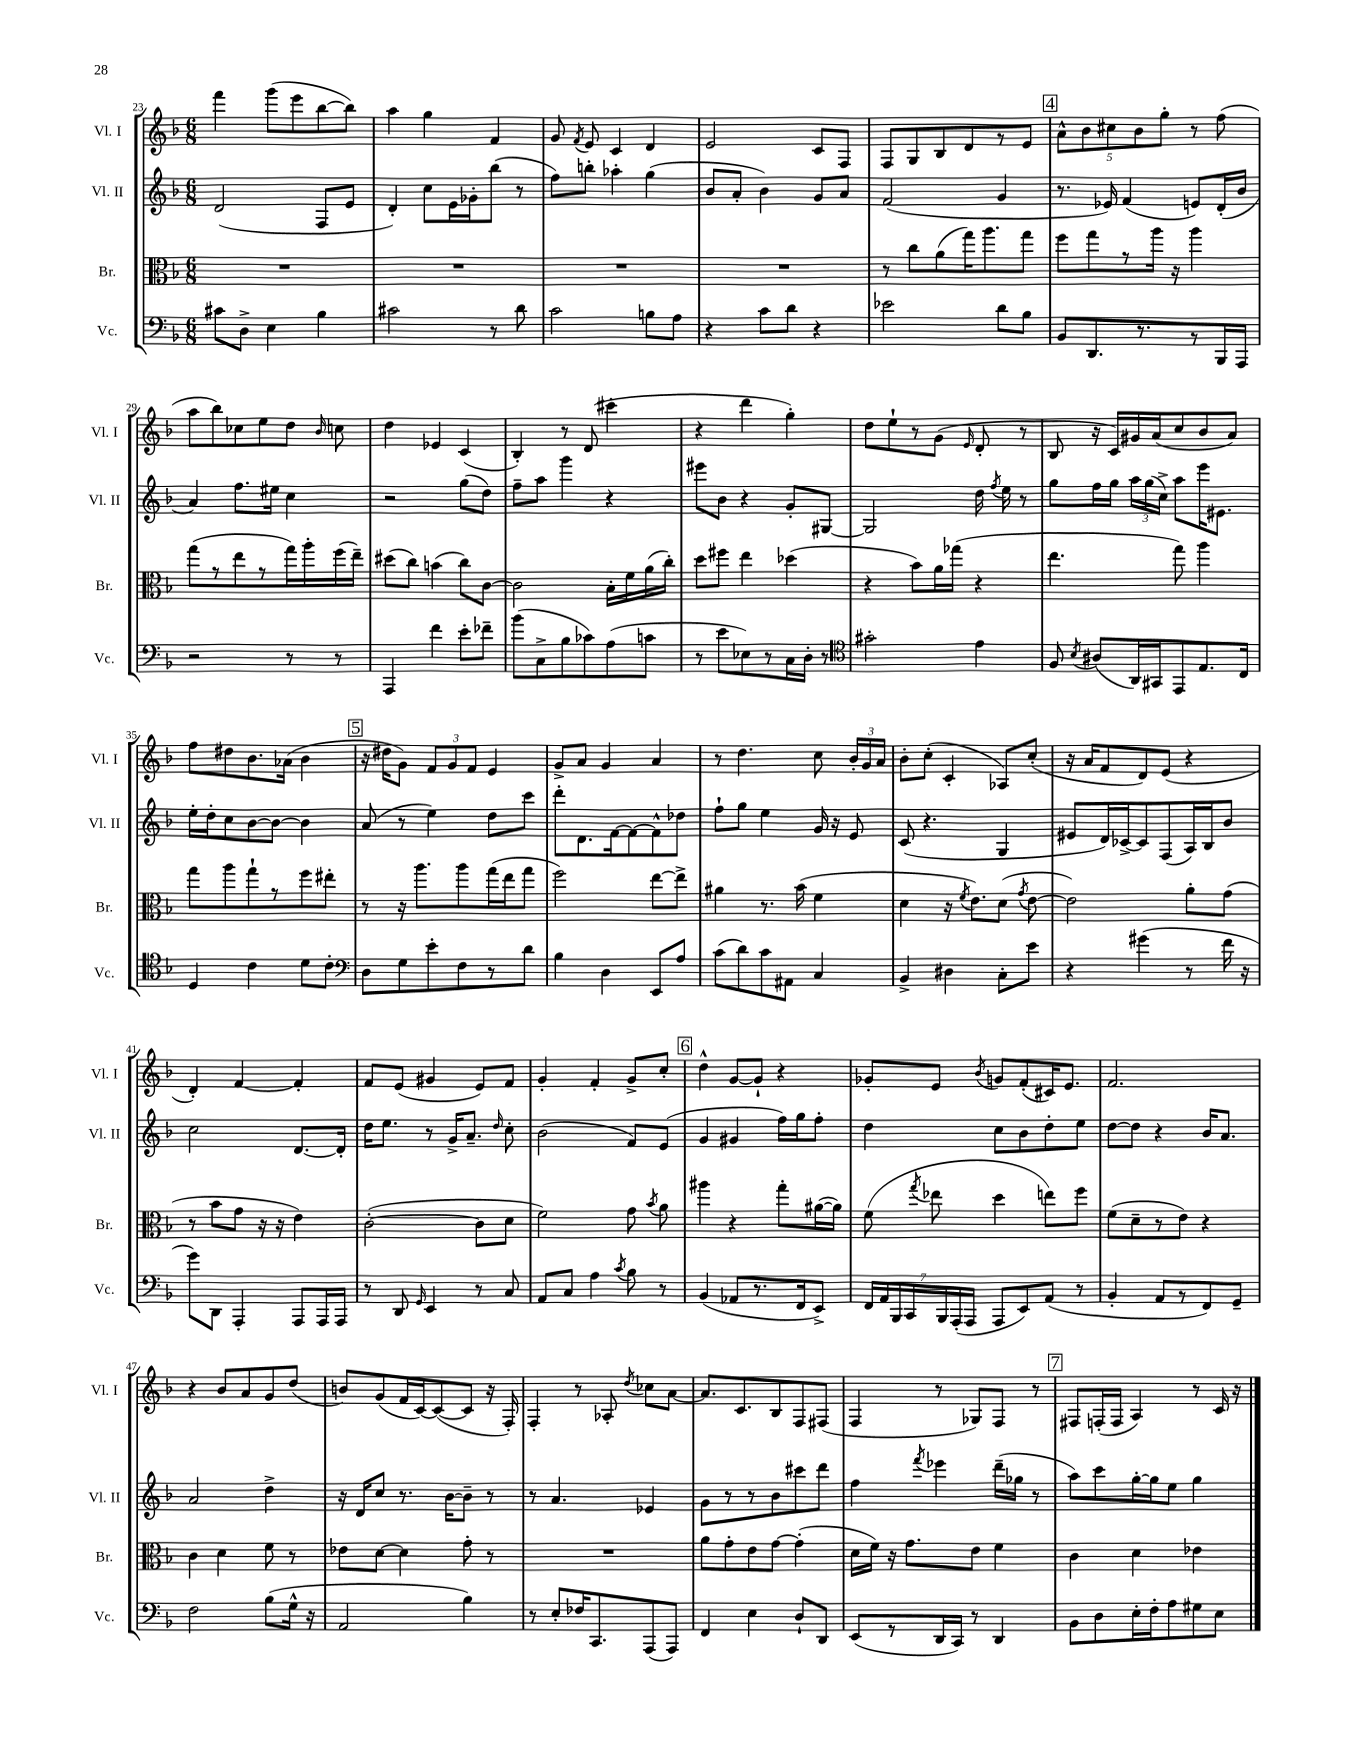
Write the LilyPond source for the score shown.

<<
\new StaffGroup <<
\new Staff = "s0" \with { instrumentName = "Vl. I" shortInstrumentName = "Vl. I" } {
    \clef treble \key f \major \numericTimeSignature \time 6/8
    \autoBeamOff f'''4 g'''8[( e'''8 bes''8~ bes''8]) |
    a''4 g''4 f'4 |
    g'8 \acciaccatura { f'8 } e'8 c'4 d'4 |
    e'2 c'8[ f8] |
    f8[ g8 bes8 d'8 r8 e'8] |
    \mark \markup { \box "4" } \tuplet 5/4 { a'8[-^ bes'8 cis''8 bes'8 g''8]-. } r8 f''8( |
    a''8[ bes''8) ces''8 e''8 d''8] \grace { bes'16 } c''8 |
    d''4 ees'4 c'4( |
    bes4-.) r8 d'8( cis'''4-. |
    r4 d'''4 g''4-.) |
    d''8[ e''8-! r8 g'8]( \grace { e'16 } d'8-. r8 |
    bes8 r16 c'16[) gis'16 a'16( c''8 bes'8 a'8]) |
    f''8[ dis''8 bes'8. aes'16]( bes'4 |
    \mark \markup { \box "5" } r16 dis''16[ g'8]) \tuplet 3/2 { f'8[ g'8 f'8] } e'4 |
    g'8[-> a'8] g'4 a'4 |
    r8 d''4. c''8 \tuplet 3/2 { bes'16[-. g'16 a'16] } |
    bes'8[-. c''8]-.( c'4-. aes8[) c''8]-.( |
    r16 a'16[ f'8 d'8) e'8]( r4 |
    d'4-.) f'4~ f'4-. |
    f'8[ e'8]( gis'4 e'8[) f'8] |
    g'4-. f'4-. g'8[-> c''8]-. |
    \mark \markup { \box "6" } d''4-^ g'8[~ g'8]-! r4 |
    ges'8[-. e'8] \acciaccatura { bes'8 } g'8[ f'8-.( cis'16) e'8.] |
    f'2. |
    r4 bes'8[ a'8 g'8 d''8]( |
    b'8[) g'8( f'16 c'16~) c'8~( c'8] r16 f16-.) |
    f4-. r8 aes8-. \acciaccatura { d''8 } ces''8[ a'8]~ |
    a'8.[ c'8. bes8 f8 fis8]( |
    f4 r8 ges8[) f8] r8 |
    \mark \markup { \box "7" } fis8[ f16-.( f16] a4) r8 c'16 r16 \bar "|." |
}
\new Staff = "s1" \with { instrumentName = "Vl. II" shortInstrumentName = "Vl. II" } {
    \clef treble \key f \major \numericTimeSignature \time 6/8
    \autoBeamOff d'2( f8[ e'8] |
    d'4-.) c''8[ e'16 ges'16-. bes''8]( r8 |
    f''8[) b''8]-. aes''4-. g''4( |
    bes'8[ a'8]-. bes'4) g'8[ a'8] |
    f'2( g'4 |
    \mark \markup { \box "4" } r8. ees'16) f'4( e'8[) d'16-.( bes'16] |
    a'4) f''8.[ eis''16] c''4 |
    r2 g''8[( d''8]) |
    f''8[-- a''8] g'''4 r4 |
    eis'''8[ bes'8] r4 g'8[-. gis8]~ |
    gis2 d''16 \acciaccatura { f''8 } e''16 r8 |
    g''8[ f''16 g''16] \tuplet 3/2 { a''16[ g''16( c''16]->) } a''8[ e'''16 eis'8.] |
    e''16[-. d''16-. c''8 bes'8~ bes'8]~ bes'4 |
    \mark \markup { \box "5" } a'8( r8 e''4) d''8[ c'''8] |
    d'''8[-. d'8. f'16~ f'8~ f'8-^ des''8] |
    f''8[-! g''8] e''4 g'16 r16 e'8 |
    c'8( r4. g4 |
    eis'8[ d'16) ces'16~-> ces'8 f8( a16) bes16 bes'8] |
    c''2 d'8.[~ d'16]-. |
    d''16[ e''8.] r8 g'16[-> a'8.]-- \grace { d''16 } c''8-. |
    bes'2( f'8[) e'8]( |
    \mark \markup { \box "6" } g'4 gis'4 f''16[) g''16 f''8]-. |
    d''4 c''8[ bes'8 d''8-. e''8] |
    d''8[~ d''8] r4 bes'16[ a'8.] |
    a'2 d''4-> |
    r16 d'16[ c''8] r8. bes'16[~ bes'8]-- r8 |
    r8 a'4. ees'4 |
    g'8[ r8 r8 bes'8 cis'''8 d'''8] |
    f''4 \acciaccatura { f'''8 } ees'''4 d'''16[--( ges''16] r8 |
    \mark \markup { \box "7" } a''8[) c'''8 g''16~-. g''16 e''8] g''4 \bar "|." |
}
\new Staff = "s2" \with { instrumentName = "Br." shortInstrumentName = "Br." } {
    \clef alto \key f \major \numericTimeSignature \time 6/8
    \autoBeamOff R2. |
    R2. |
    R2. |
    R2. |
    r8 c''8[ a'8( g''16) a''8. g''8] |
    \mark \markup { \box "4" } f''8[ g''8 r8 a''16] r16 a''4 |
    g''8[( r8 e''8 r8 g''16) a''16-. f''16( e''16]--) |
    dis''8[( c''8]) b'4( c''8[) c'8]~ |
    c'2 bes16[-. f'16 a'16( c''16]-.) |
    d''8[ fis''8] e''4 des''4( |
    r4 bes'8[) a'16 ges''16]( r4 |
    e''4. g''8) a''4 |
    g''8[ a''8 g''8-! r8 f''8 eis''8]-. |
    \mark \markup { \box "5" } r8 r16 a''8.[ a''8 g''16( e''16 g''8] |
    f''2) e''8[~ e''8]-> |
    ais'4 r8. bes'16( f'4 |
    d'4 r16 \acciaccatura { f'8 } e'8.[) d'8]( \acciaccatura { g'8 } e'8~ |
    e'2) a'8[-. g'8]( |
    r8 bes'8[ g'8] r16 r16 e'4) |
    c'2~-.( c'8[ d'8] |
    f'2) g'8 \acciaccatura { bes'8 } a'8 |
    \mark \markup { \box "6" } ais''4 r4 g''8[-. ais'16~( ais'16]) |
    f'8( \acciaccatura { g''8 } ees''8 d''4 e''8[) f''8] |
    f'8[( d'8-- r8 e'8]) r4 |
    c'4 d'4 f'8 r8 |
    ees'8[ d'8]~ d'4 g'8-. r8 |
    R2. |
    a'8[ g'8-. e'8 g'8]~ g'4-.( |
    d'16[ f'16]) r16 g'8.[ e'8] f'4 |
    \mark \markup { \box "7" } c'4 d'4 ees'4 \bar "|." |
}
\new Staff = "s3" \with { instrumentName = "Vc." shortInstrumentName = "Vc." } {
    \clef bass \key f \major \numericTimeSignature \time 6/8
    \autoBeamOff cis'8[ d8]-> e4 bes4 |
    cis'2 r8 d'8 |
    c'2 b8[ a8] |
    r4 c'8[ d'8] r4 |
    ees'2 d'8[ bes8] |
    \mark \markup { \box "4" } bes,8[ d,8. r8. r8 bes,,16 a,,16] |
    r2 r8 r8 |
    a,,4 f'4 e'8[-. fes'8]-- |
    bes'8[( c8-> bes8 ces'8) a8( c'8] |
    r8 e'8[ ees8) r8 c16 d16]-. r8 |
    \clef tenor gis'2-. e'4 |
    f8 \acciaccatura { bes8 } ais8[( a,16) gis,16 e,8 e8. c16] |
    d4 c'4 d'8[ c'8]-. |
    \mark \markup { \box "5" } \clef bass d8[ g8 e'8-. f8 r8 d'8] |
    bes4 d4 e,8[ a8] |
    c'8[( d'8) c'8 ais,8] c4 |
    bes,4-> dis4 c8[-. e'8] |
    r4 gis'4( r8 f'16 r16 |
    g'8[) d,8] a,,4-. a,,8[ a,,16 a,,16] |
    r8 d,8 \grace { g,16 } e,4 r8 c8 |
    a,8[ c8] a4 \acciaccatura { c'8 } bes8 r8 |
    \mark \markup { \box "6" } bes,4( aes,8[ r8. f,16 e,8]->) |
    \tuplet 7/4 { f,16[ a,16 bes,,16 c,16 bes,,16 a,,16-.( a,,16] } a,,8[ e,8) a,8]( r8 |
    bes,4-. a,8[ r8 f,8) g,8]-- |
    f2 bes8[( g16]-^ r16 |
    a,2 bes4) |
    r8 e8[-. fes16 c,8. a,,8( a,,8]) |
    f,4 e4 d8[-! d,8] |
    e,8[( r8 d,16 c,16]) r8 d,4 |
    \mark \markup { \box "7" } bes,8[ d8 e16-. f16-. a8 gis8 e8] \bar "|." |
}
>>
>>
\layout { \context { \Score currentBarNumber = #23 } }
